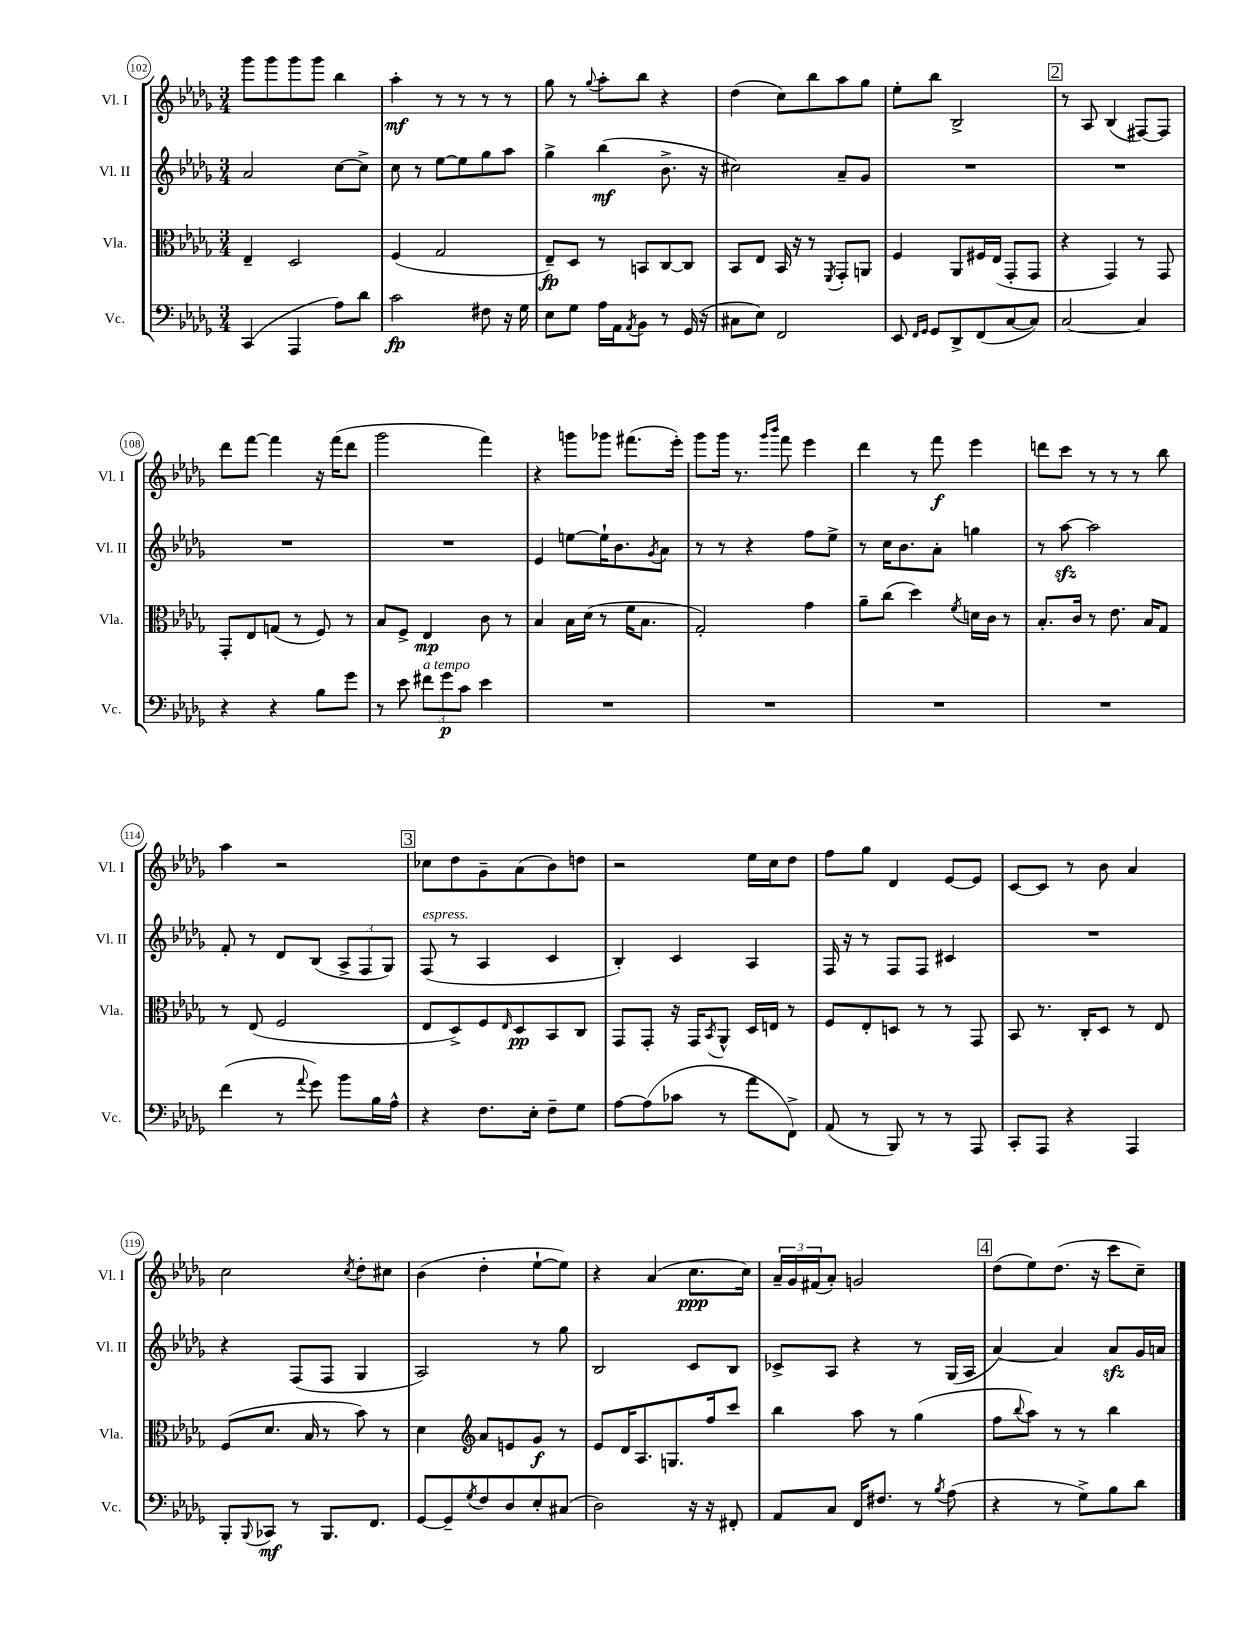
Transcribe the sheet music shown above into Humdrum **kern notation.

**kern	**kern	**kern	**kern
*staff4	*staff3	*staff2	*staff1
*clefF4	*clefC3	*clefG2	*clefG2
*k[b-e-a-d-g-]	*k[b-e-a-d-g-]	*k[b-e-a-d-g-]	*k[b-e-a-d-g-]
*M3/4	*M3/4	*M3/4	*M3/4
(4CC	4E-~	2a-	8ggg-
.	.	.	8ggg-
4AAA-	2D-	.	8ggg-
.	.	.	8ggg-
8A-)	.	[8cc	4bb-
8d-	.	8cc^]	.
=	=	=	=
2c	(4F	8cc	4aa-'
.	.	8r	.
.	2G-	[8ee-	8r
.	.	8ee-]	8r
8F#	.	8gg-	8r
16r	.	8aa-	8r
16G-	.	.	.
=	=	=	=
8E-	8E-~)	4gg-^	8gg-
8G-	8D-	.	8r
.	.	.	8qqgg-
16A-	8r	(4bb-	8aa-'
16AA-	.	.	.
8qAA-	.	.	.
8BB-	8BB	.	8bb-
8r	[8C	8.b-^	4r
(16GG-	8C]	.	.
16r	.	16r	.
=	=	=	=
8C#	8BB-	2cc#)	(4dd-
8E-)	8E-	.	.
2FF	16BB-	.	8cc)
.	16r	.	.
.	8r	.	8bb-
.	8qFF	.	.
.	8GG-'	8a-~	8aa-
.	8AA	8g-	8gg-
=	=	=	=
8EE-	4F	2.r	8ee-'
16qqFF	.	.	.
16qqGG-	.	.	.
8GG-	.	.	8bb-
8DD-^	8AA-	.	2B-^
(8FF	16F#	.	.
.	(16E-	.	.
[8C	8GG-'	.	.
8C])	8GG-	.	.
=	=	=	=
[2C	4r	2.r	8r
.	.	.	8A-
.	4GG-)	.	(4B-
4C]	8r	.	[8F#)
.	8GG-	.	8F#]
=	=	=	=
4r	8GG-'	2.r	8ddd-
.	8E-	.	[8fff
4r	(8G	.	4fff]
.	8r	.	.
8B-	8F)	.	16r
.	.	.	(16fff
8g-	8r	.	8ddd-
=	=	=	=
8r	8B-	2.r	2ggg-
8e-	8F^	.	.
12f#	4E-	.	.
12g-	.	.	.
12c	.	.	.
4e-	8c	.	4fff)
.	8r	.	.
=	=	=	=
2.r	4B-	4e-	4r
.	16B-	[8ee	8ggg
.	(16d-	.	.
.	8r	16ee`]	8ggg-
.	.	8.b-	.
.	16f	.	(8.fff#
.	8.B-	.	.
.	.	8qg-	.
.	.	8a-	.
.	.	.	16eee-')
=	=	=	=
2.r	2G-')	8r	8ggg-
.	.	8r	16ggg-
.	.	.	8.r
.	.	4r	.
.	.	.	16qqggg-
.	.	.	16qqbbb-
.	.	.	8fff
.	4g-	8ff	4eee-
.	.	8ee-^	.
=	=	=	=
2.r	8a-~	8r	4ddd-
.	(8cc	16cc	.
.	.	8.b-	.
.	4dd-)	.	8r
.	.	8a-'	8fff
.	8qf	.	.
.	16d	4gg	4eee-
.	16c	.	.
.	8r	.	.
=	=	=	=
2.r	8.B-'	8r	8ddd
.	.	[8aa-	8ccc
.	16c	.	.
.	8r	2aa-]	8r
.	8.e-	.	8r
.	.	.	8r
.	16B-	.	.
.	8G-	.	8bb-
=	=	=	=
(4f	8r	8f'	4aa-
.	(8E-	8r	.
8r	2F	8d-	2r
8qqa-	.	.	.
8g-)	.	(8B-	.
8b-	.	12A-^	.
.	.	12F	.
16B-	.	.	.
.	.	12G-)	.
16A-^^	.	.	.
=	=	=	=
4r	8E-	(8F	8cc-
.	8D-^)	8r	8dd-
8.F	8F	4A-	8g-~
.	16qqE-	.	.
.	8D-	.	(8a-
16E-'	.	.	.
8F~	8BB-	4c	8b-)
8G-	8C	.	8dd
=	=	=	=
[8A-	8GG-	4B-')	2r
(8A-]	8GG-'	.	.
8c-	16r	4c	.
.	16GG-	.	.
.	8qBB-	.	.
8r	8AA-^^	.	.
8a-	16D-	4A-	16ee-
.	16E	.	16cc
8FF^)	8r	.	8dd-
=	=	=	=
(8AA-	8F	16F	8ff
.	.	16r	.
8r	8E-'	8r	8gg-
8BBB-)	8D	8F	4d-
8r	8r	8F	.
8r	8r	4c#	[8e-
8AAA-	8GG-	.	8e-]
=	=	=	=
8CC'	8BB-	2.r	[8c
8AAA-	8.r	.	8c]
4r	.	.	8r
.	16C'	.	.
.	8D-	.	8b-
4AAA-	8r	.	4a-
.	8E-	.	.
=	=	=	=
8BBB-'	(8F	4r	2cc
8qqBBB-	.	.	.
8CC-	8.d-	.	.
8r	.	(8F	.
.	16B-	.	.
8.BBB-	8r	8F	.
.	.	.	8qcc
.	8b-)	4G-	8dd-'
8.FF	.	.	.
.	8r	.	8cc#
=	=	=	=
[8GG-	4d-	2A-)	(4b-
8GG-~]	.	.	.
*	*clefG2	*	*
8qG-	.	.	.
8F	8a-	.	4dd-'
8D-	8e	.	.
8E-'	8g-	8r	[8ee-`
(8C#	8r	8gg-	8ee-])
=	=	=	=
2D-)	8e-	2B-	4r
.	16d-	.	.
.	8.A-	.	.
.	.	.	(4a-
.	8.G	.	.
16r	.	8c	8.cc
16r	16ff	.	.
8FF#'	8ccc	8B-	.
.	.	.	16cc)
=	=	=	=
8AA-	4bb-	8c-^	24a-~
.	.	.	24g-
.	.	.	(24f#
8C	.	8A-	8a-')
16FF	8aa-	4r	2g
8.F#	.	.	.
.	8r	.	.
8r	(4gg-	8r	.
8qB-	.	.	.
(8A-	.	(16G-	.
.	.	16A-	.
=	=	=	=
4r	8ff	[4a-)	(8dd-
.	8qqbb-	.	.
.	8aa-)	.	8ee-)
8r	8r	4a-]	(8.dd-
8G-^)	8r	.	.
.	.	.	16r
8B-	4bb-	8a-	8ccc
8d-	.	16g-	8cc~)
.	.	16a	.
==	==	==	==
*-	*-	*-	*-
